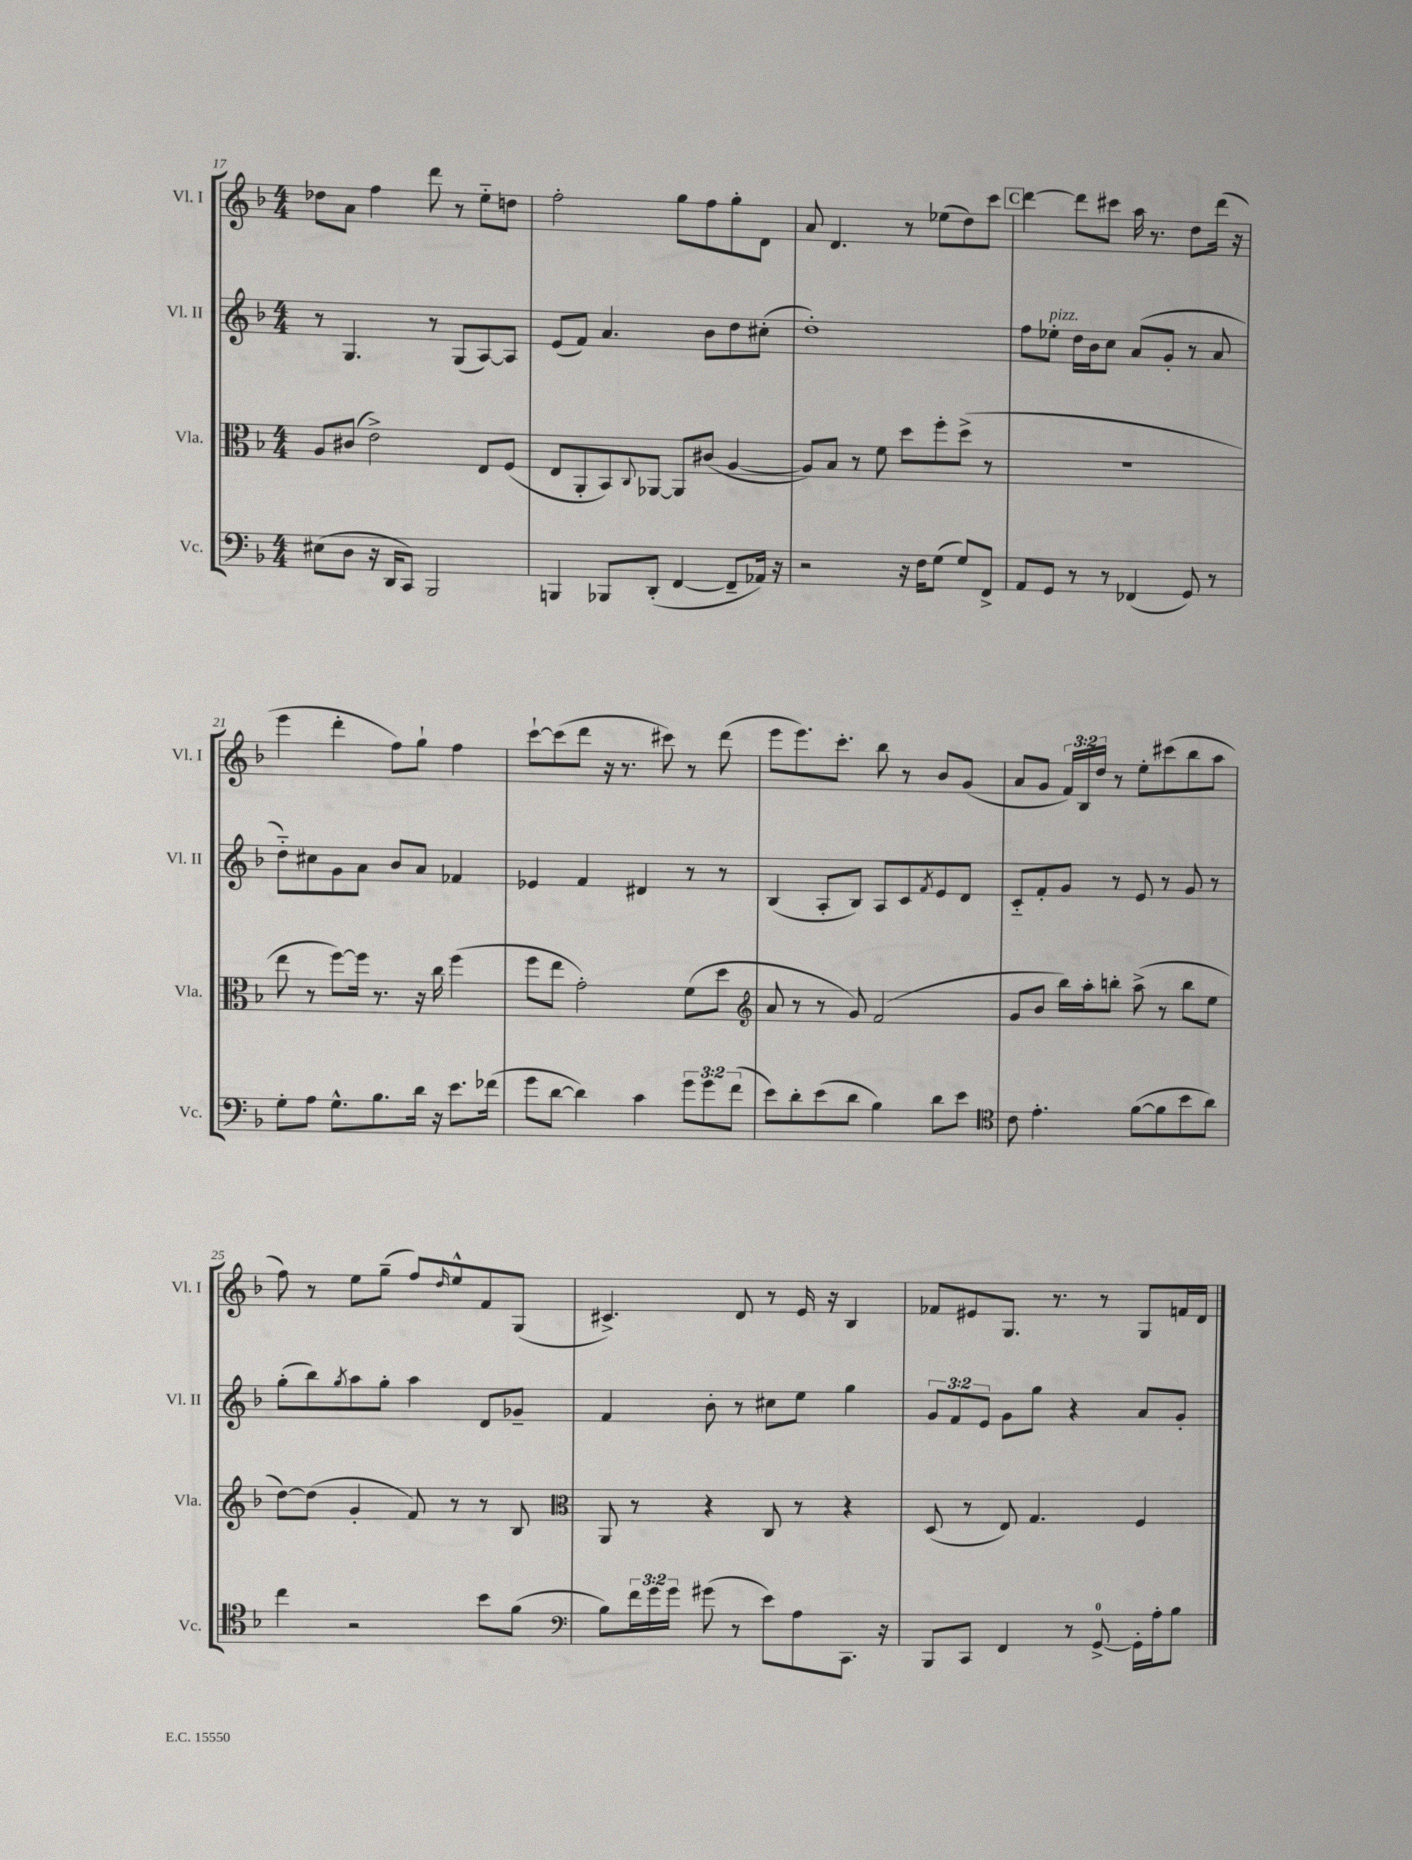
<<
\new StaffGroup <<
\new Staff = "s0" \with { instrumentName = "Vl. I" shortInstrumentName = "Vl. I" } {
    \clef treble \key f \major \numericTimeSignature \time 4/4 \override Staff.TupletNumber.text = #tuplet-number::calc-fraction-text
    des''8 a'8 f''4 d'''8 r8 e''8-_ d''8 |
    f''2-. g''8 f''8 g''8-. d'8 |
    a'8 d'4. r8 ees''8( d''8) c'''8 |
    \mark \markup { \box "C" } d'''4~ d'''8 cis'''8 a''16 r8. d''8 d'''16( r16 |
    e'''4 d'''4-. f''8) g''8-! f''4 |
    c'''8~-! c'''8( d'''8 r16 r8. cis'''8) r8 d'''8( |
    e'''8 e'''8.) c'''8.-. bes''8 r8 bes'8 g'8( |
    a'8 g'8 \tuplet 3/2 { f'16) bes16 d''16 } r8 e''8-. cis'''8( bes''8 a''8 |
    f''8) r8 e''8 g''8--( f''8) \grace { d''16 } e''8-^ f'8 g8( |
    cis'4.->) d'8 r8 e'16 r16 bes4 |
    fes'8 eis'8 g8. r8. r8 g8 f'16 d'16 \bar "|." |
}
\new Staff = "s1" \with { instrumentName = "Vl. II" shortInstrumentName = "Vl. II" } {
    \clef treble \key f \major \numericTimeSignature \time 4/4 \override Staff.TupletNumber.text = #tuplet-number::calc-fraction-text
    r8 g4. r8 g8( a8~) a8 |
    e'8( f'8) a'4. bes'8 d''8 cis''8-.( |
    d''1-.) |
    \mark \markup { \box "C" } f''8 ees''8-.^\markup { \italic "pizz." } d''16 bes'16 c''8 a'8( g'8-. r8 a'8 |
    d''8-_) cis''8 g'8 a'8 bes'8 a'8 fes'4 |
    ees'4 f'4 dis'4 r8 r8 |
    bes4( a8-. bes8) a8 c'8 \acciaccatura { f'8 } e'8 d'8 |
    c'8-_ f'8-. g'8 r8 e'8 r8 g'8 r8 |
    g''8-.( bes''8) \acciaccatura { g''8 } a''8 g''8-. a''4 d'8 ges'8-- |
    f'4 bes'8-. r8 cis''8 e''8 g''4 |
    \tuplet 3/2 { g'8 f'8 e'8 } g'8 g''8 r4 a'8 g'8-. \bar "|." |
}
\new Staff = "s2" \with { instrumentName = "Vla." shortInstrumentName = "Vla." } {
    \clef alto \key f \major \numericTimeSignature \time 4/4
    a8 cis'8( e'2->) e8 f8( |
    e8 a,8-. bes,8) \appoggiatura { c8 } aes,8~ aes,8 cis'8( a4~ |
    a8) bes8 r8 f'8 d''8 f''8-. d''8->( r8 |
    \mark \markup { \box "C" } R1 |
    e''8 r8 f''8~) f''16 r8. r16 c''16 f''4( |
    f''8 e''8 g'2-.) f'8( d''8 |
    \clef treble a'8 r8 r8 g'8) f'2( |
    g'8 bes'8 bes''16) a''16-. b''8-. a''8->( r8 b''8 e''8 |
    d''8~) d''8( g'4-. f'8) r8 r8 bes8 |
    \clef alto a,8 r8 r4 c8 r8 r4 |
    d8( r8 e8) g4. f4 \bar "|." |
}
\new Staff = "s3" \with { instrumentName = "Vc." shortInstrumentName = "Vc." } {
    \clef bass \key f \major \numericTimeSignature \time 4/4 \override Staff.TupletNumber.text = #tuplet-number::calc-fraction-text
    eis8( d8 r16 d,16 c,8) bes,,2 |
    b,,4 bes,,8 d,8-.( f,4~ f,8-- aes,16) r16 |
    r2 r16 f16 g8( g8) f,8-> |
    \mark \markup { \box "C" } a,8 g,8 r8 r8 fes,4( g,8) r8 |
    g8-. a8 g8.-^ bes8. d'16 r16 e'8. fes'16( |
    g'8 d'8~ d'4) c'4 \tuplet 3/2 { g'8 g'8 f'8( } |
    e'8) d'8-. e'8( d'8 bes4) d'8 e'8 |
    \clef tenor c'8 e'4.-. f'8~( f'8 bes'8 a'8) |
    c''4 r2 bes'8 f'8( |
    \clef bass bes8) \tuplet 3/2 { f'16 g'16 g'16 } gis'8( r8 e'8) a8 c,8. r16 |
    bes,,8 c,8 f,4 r8 g,8-0~-> g,16-. a16-. bes8 \bar "|." |
}
>>
>>
\layout { \context { \Score currentBarNumber = #17 } }
